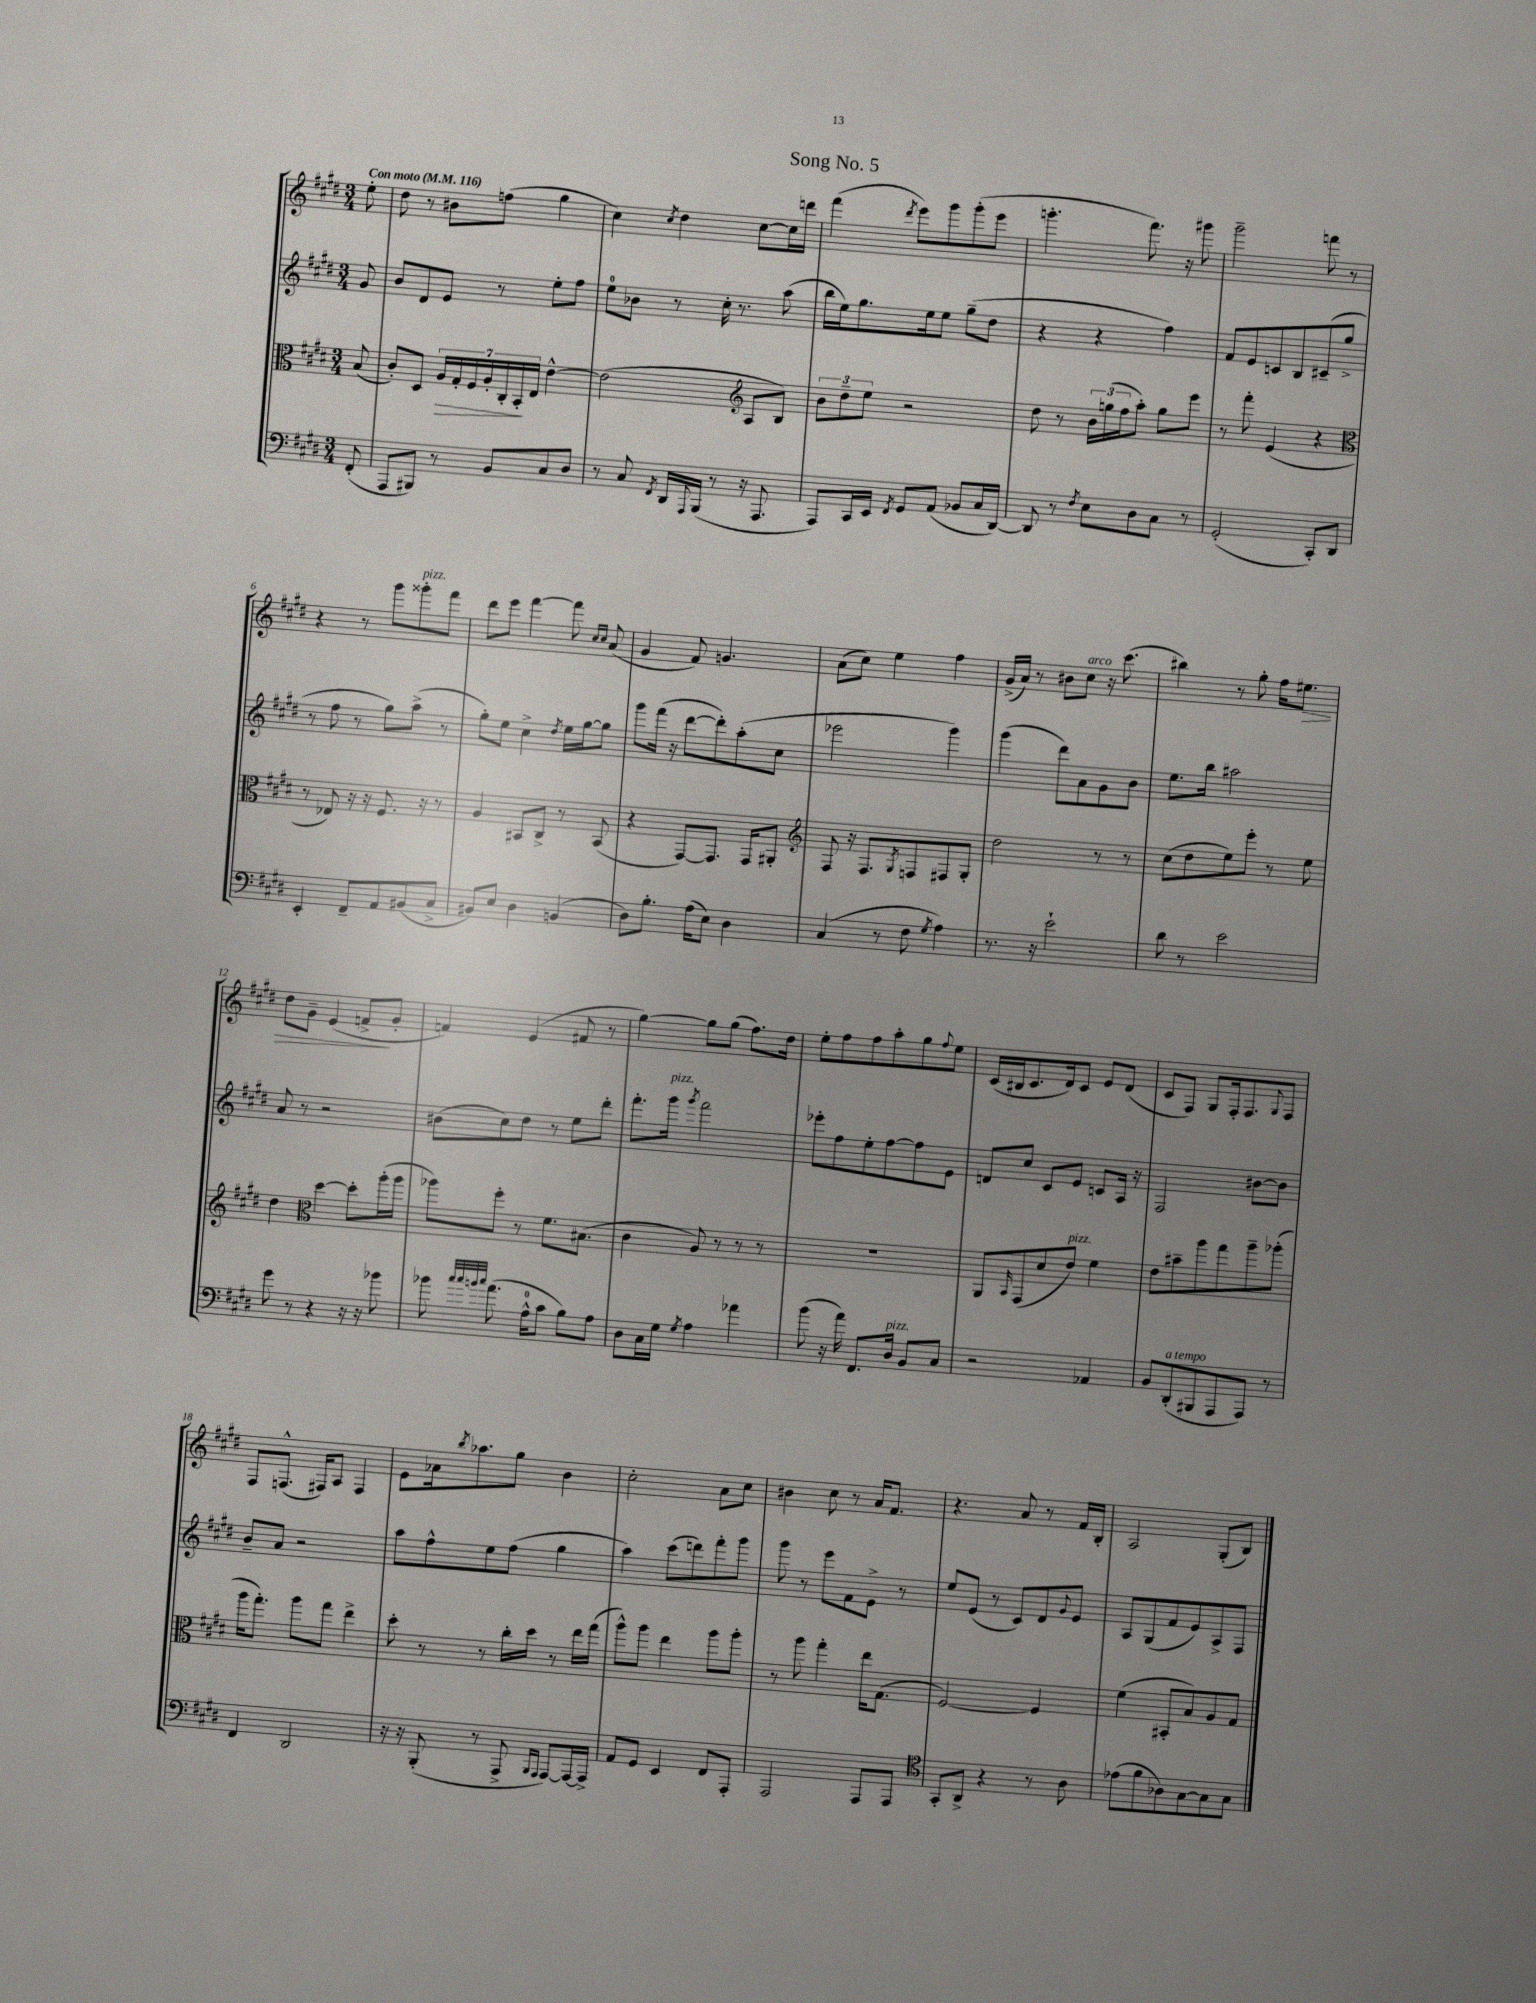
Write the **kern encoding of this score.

**kern	**kern	**kern	**kern
*staff4	*staff3	*staff2	*staff1
*clefF4	*clefC3	*clefG2	*clefG2
*k[f#c#g#d#]	*k[f#c#g#d#]	*k[f#c#g#d#]	*k[f#c#g#d#]
*M3/4	*M3/4	*M3/4	*M3/4
*MM116	*MM116	*MM116	*MM116
(8FF#'	(8B	8g#	8ee'
=	=	=	=
8AAA	8c#')	8b	8dd#
8BBB#)	8D#	8d#	8r
8r	28A	8e	8b#
.	28G#'	.	.
.	28F#	.	.
.	28A'	.	.
8BB	.	8r	(8ff
.	28C#'	.	.
.	28BB'	.	.
.	28E	.	.
8C#	[4e^^	8ee'	4gg#
8D#	.	8ff#	.
=	=	=	=
8r	(2e]	8ee	4cc#)
8C#	.	8b-	.
8qFF#	.	.	8qcc#
16DD#	.	8r	4dd#
8qqAAA	.	.	.
(16BBB	.	.	.
8r	.	16cc#'	.
.	.	8.r	.
*	*clefG2	*	*
16r	8A	.	[8cc#
8.AAA	.	.	.
.	8B)	(8aa	16cc#]
.	.	.	16ddd
=	=	=	=
8AAA)	12b	16bb	(4fff#
.	.	16ee)	.
.	12dd#~	.	.
16CC#	.	8.gg#	.
.	12ee	.	.
16EE	.	.	.
8qFF#	.	.	8qddd#
8GG#	2r	.	8eee)
.	.	16ee	.
(8AA	.	8ee	8ggg#
8BB-	.	(8gg#~	(8ggg#'
16C#	.	8dd#	8eee
[16DD#)	.	.	.
=	=	=	=
8DD#]	8dd#	4r	4.ggg'
8r	8r	.	.
8qF#	.	.	.
8E	24b	4r	.
.	(24gg	.	.
.	24ff#	.	.
8D#	8aa')	.	8.fff#)
8C#	8gg	4ff#)	.
.	.	.	16r
8r	8eee	.	8ggg#
=	=	=	=
(2GG#'	8r	8f#	2ggg#~
.	8fff#'	8e	.
.	(4e	8c	.
.	.	8B	.
8CC#')	4r	(8c#~	8fff
8DD#	.	8gg#^	8r
=	=	=	=
*	*clefC3	*	*
4EE'	8r	8r	4r
.	8E-)	8ff#	.
8FF#~	16r	8r	8r
.	16r	.	.
8AA	8.F#	8gg#)	8ggg#
(8BB#	.	(8aa^	8ggg##'
.	16r	.	.
8C#^	8r	8r	8fff#
=	=	=	=
8BB#)	4A	8gg#')	8ddd#
8E	.	8ee	8eee
4D#	8BB#	4cc#^	[4fff#
.	8C#^	.	.
.	.	8qdd#	.
(4BB	8r	16ee	8fff#]
.	.	[16gg#	.
.	.	.	16qqcc#
.	.	.	16qqcc#
.	(8BB#	8gg#]	(8a
=	=	=	=
8D#)	4r	8ggg#	4g#
8.B'	.	(16fff#	.
.	.	16r	.
.	[8GG#)	[8ddd#	8f#)
(16A	.	.	.
8E)	8.GG#]	8ddd#'])	4.g
4D#	.	(8aa'	.
.	16GG#	.	.
.	8AA#'	8cc#	.
=	=	=	=
*	*clefG2	*	*
(4C#	8F#	2eee-	(8a
.	16r	.	8cc#)
.	8.F#	.	.
8r	.	.	4ee
.	8qG#	.	.
8F#	8F	.	.
8qG#	.	.	.
4A)	8F#	4ggg#)	4ff#
.	8G#'	.	.
=	=	=	=
8.r	2dd#	(4ggg#	(16g#^
.	.	.	16a)
.	.	.	8r
16r	.	.	.
2e`	.	8ddd#)	8b#
.	.	8a	8cc#
.	8r	8g#	16r
.	.	.	(8.ccc#
.	8r	8b	.
=	=	=	=
8d#	(8cc#	8.ee	4bb#)
8r	8dd#	.	.
.	.	16bb	.
2e	8ee)	2aa#	8r
.	8eee'	.	8gg#'
.	8r	.	16ff#
.	.	.	8.ee#
.	8ee	.	.
=	=	=	=
8g#	4dd#	8a	8dd#
8r	.	8r	8g#~
*	*clefC3	*	*
4r	[4dd#	2r	(4e
16r	8dd#']	.	8f^
16r	.	.	.
8b-	(16aa'	.	8g#'
.	16aa	.	.
=	=	=	=
8b-	8aa-)	(8b#	4f)
32qqcc#	.	.	.
32qqcc#	.	.	.
32qqb	.	.	.
32qqcc#	.	.	.
(8.a	8ff#'	8cc#)	.
.	8r	8dd#	(4e
16A^^	.	.	.
8c#	8.f#	8r	.
8B)	.	8ee	8f#
.	(8.B#	.	.
8A	.	8ddd#'	8r
=	=	=	=
8D#	4c#	8.fff#'	[4gg#)
16C#	.	.	.
16G#	.	16ggg#	.
8qG#	.	8qggg#	.
4A	8A)	2fff#	8gg#]
.	8r	.	(8gg#
4a-	8r	.	8.ff#)
.	8r	.	.
.	.	.	16dd#
=	=	=	=
(8b	2.r	8eee-'	8ee'
16r	.	8ff#	8ff#
16a)	.	.	.
8.FF#	.	8ee'	8ff#
.	.	[8ff#	8aa'
16D#	.	.	.
8BB	.	8ff#]	8gg#
.	.	.	8qqff#
8C#	.	8e	8ee
=	=	=	=
2r	8AA	8d	(16c#
.	.	.	16B#
.	16qqBB	.	.
.	(8GG#	8cc#	8.c#
.	8d#	8c#	.
.	.	.	16d#)
.	8e)	8e	8c#
4AA-	4f#	8c	8e
.	.	16A	(8d#
.	.	16r	.
=	=	=	=
8BB	8e	2F#	8c#
(8DD#'	8b#~	.	8F#)
8BBB#	8aa	.	8G#
8AAA	8gg#	.	16F#'
.	.	.	8.F#
8AAA)	8aa~	[8b#	.
.	.	.	8qqG#
8r	(8aa-'	8b#]	8F#
=	=	=	=
4FF#	16aa	8b~	8F#
.	8.gg#')	.	.
.	.	8a	(8.F^^
2DD#	8aa	2r	.
.	.	.	16F#)
.	8gg#	.	8A
.	4ee^	.	4F#
=	=	=	=
16r	8dd#'	8aa	8e
16r	.	.	.
(8BBB'	8r	8ff#^^	16a-
.	.	.	8qbb
.	.	.	8.aa-
8r	8r	8ee	.
8AAA^	16cc#'	(8ff#	8gg#
.	16dd#	.	.
16qqBBB	.	.	.
16qqAAA	.	.	.
[8AAA)	8r	4gg#	4b
16AAA_	16ee	.	.
16AAA^]	(16gg#	.	.
=	=	=	=
8AA	8aa^^)	4aa)	2cc#'
8GG#	8aa	.	.
4EE	4ee	(8ccc#	.
.	.	8ddd)	.
8FF#	8aa	8fff#'	8a
8AAA'	8aa'	8ggg#	8cc#
=	=	=	=
2AAA	8r	8ggg#	4b#
.	8aa	8r	.
.	4gg#'	8eee	8cc#
.	.	8f#	8r
8AAA	16ee	8e^	16a
.	(8.G#	.	8.f#
8AAA	.	8r	.
=	=	=	=
*clefC4	*	*	*
8GG#'	[2F#)	8ee	4.r
8AA^	.	(8e	.
4r	.	8r	.
.	.	8c#)	8a
8r	4F#]	8d#	8r
.	.	8qqg#	.
8A	.	8e	16f#
.	.	.	16B'
=	=	=	=
(8e-	(4f#	8A	2A
8f#	.	(8G#	.
8A-)	8BB#'	8f#	.
[8G#	8B)	8e)	.
8G#]	8A	8A^	(8G#'
8G#	8G#	8F#	8B)
==	==	==	==
*-	*-	*-	*-
